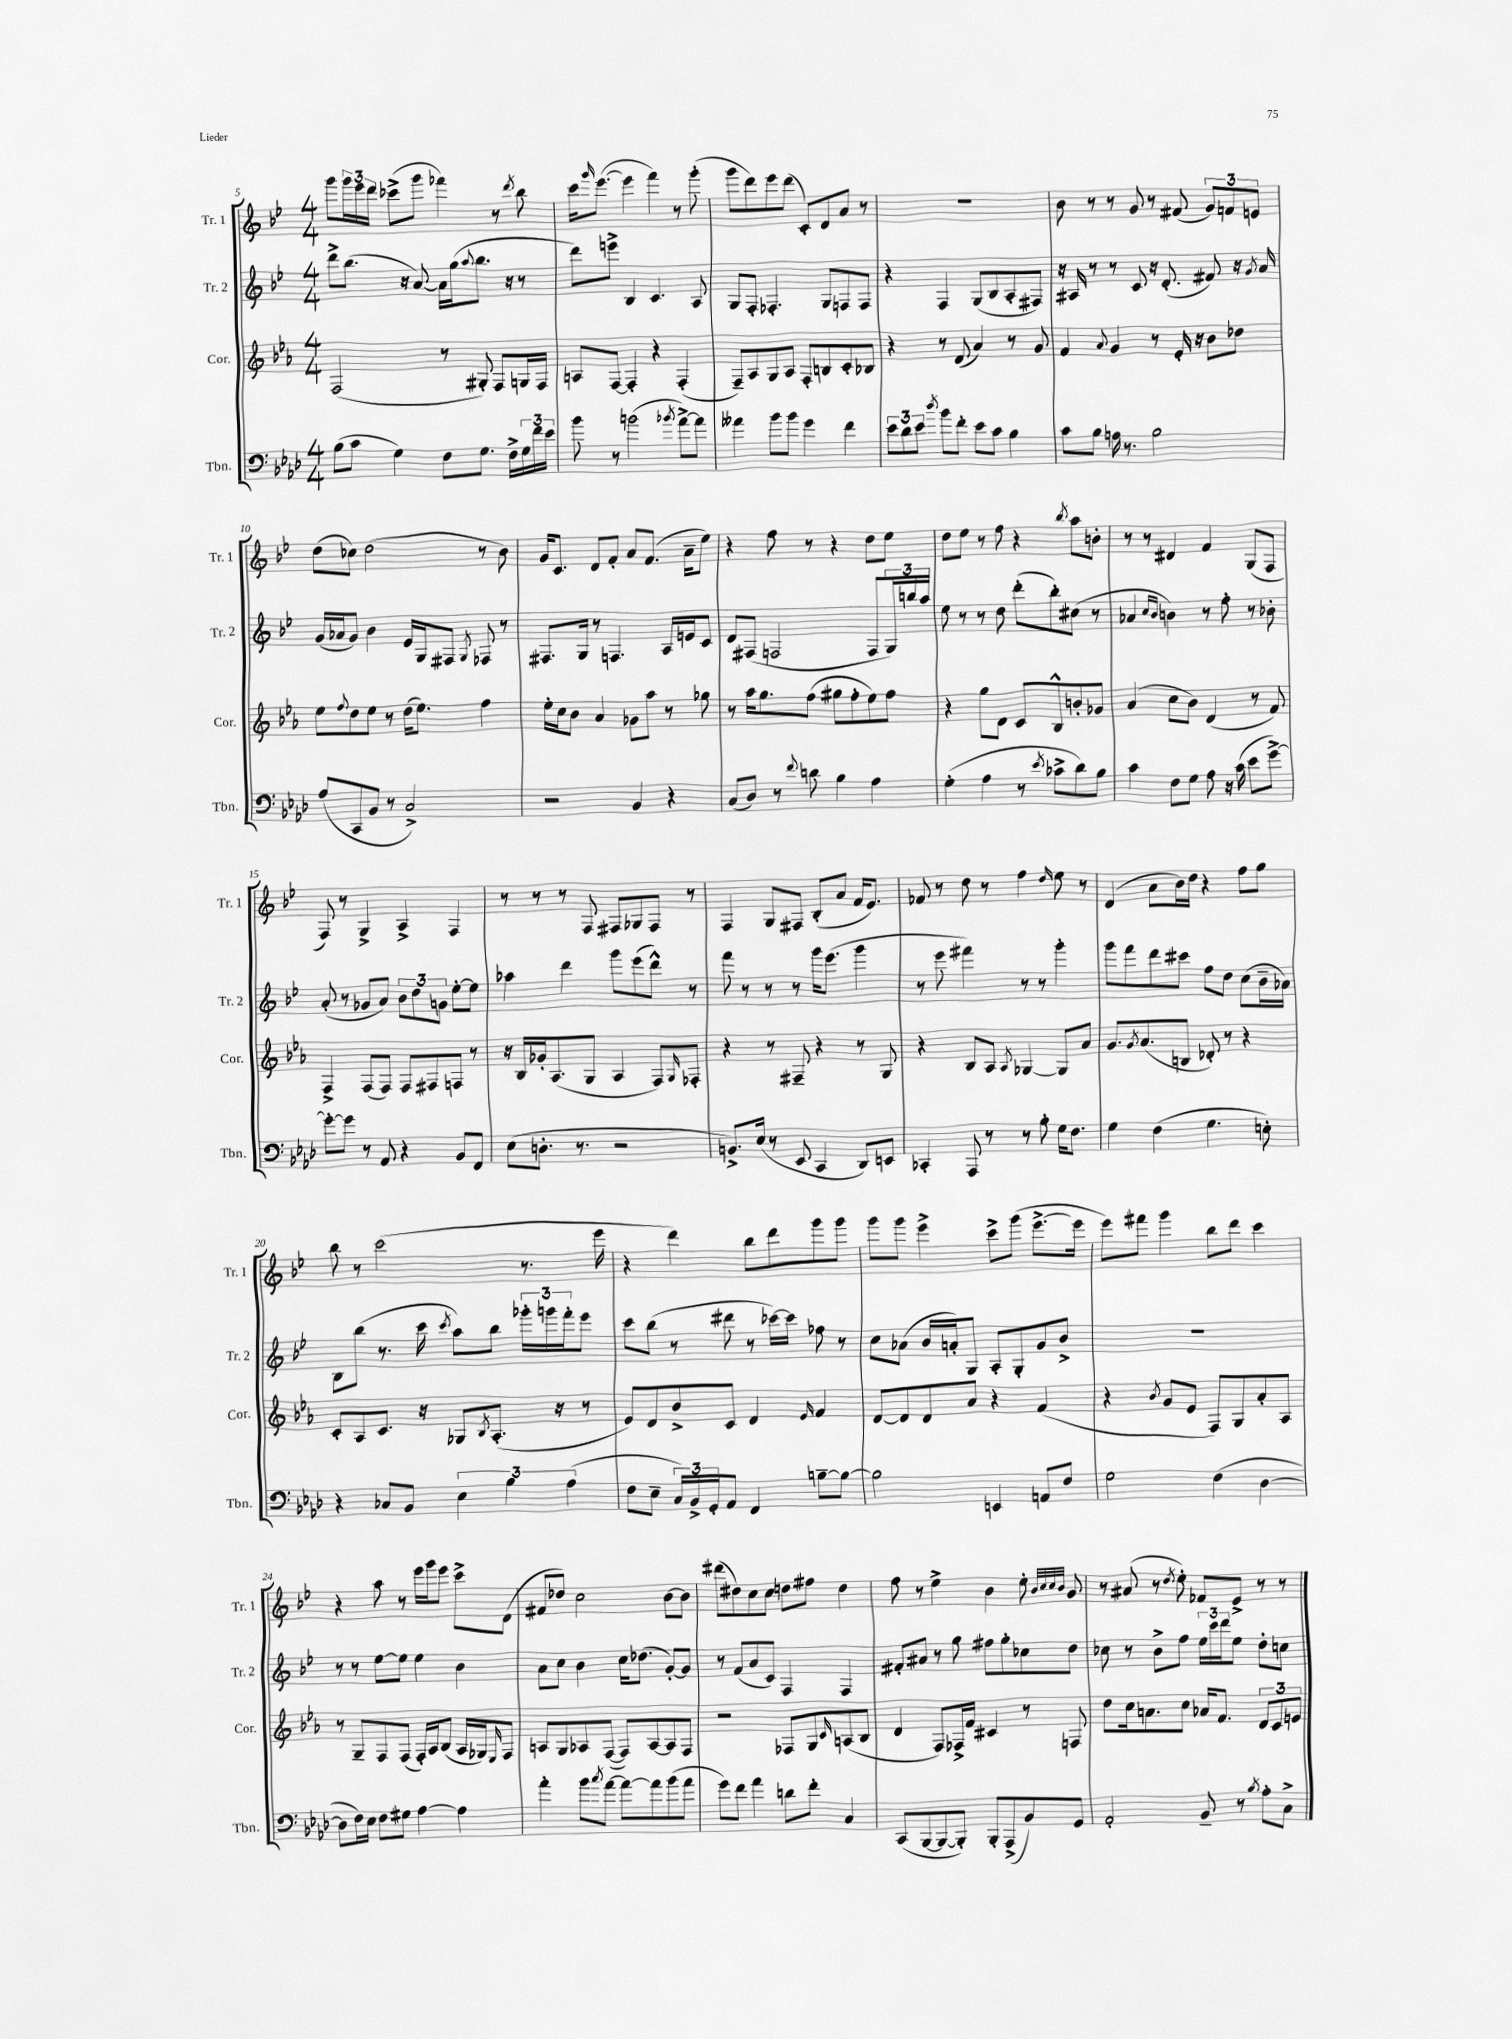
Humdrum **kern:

**kern	**kern	**kern	**kern
*staff4	*staff3	*staff2	*staff1
*clefF4	*clefG2	*clefG2	*clefG2
*k[b-e-a-d-]	*k[b-e-a-]	*k[b-e-]	*k[b-e-]
*M4/4	*M4/4	*M4/4	*M4/4
(8B-\L	(2F/	8ddd^\L	8ggg\L
8c\J	.	(8.bb-\J	24ggg\L
.	.	.	24eee-\
.	.	.	24ddd\JJ
4G\)	.	.	(8ccc-^\L
.	.	16r	.
.	.	[8a/)	8ggg\J
8F\L	8r	16a\]LL	4fff-\)
.	.	(16gg\J	.
.	.	8qqaa/	.
8.G\J	8G#'/)	8.bb-\J	.
.	8F/L	.	8r
16F^\LL	.	16r	.
.	.	.	8qddd/
24G\	16G/L	8r	8bb-\
24f\	.	.	.
.	16F/JJ	.	.
24e-\JJ	.	.	.
=	=	=	=
8b-\	8A/L	8ddd\L)	16ccc\LK
.	.	.	16qqggg/
.	.	.	([8.eee-\J
8r	[8F/J	8eee^\J	.
(2b\	4F'/]	4B-/	4eee-\]
.	4r	4.c/	4fff\)
8qb-/	.	.	.
[8a-^\L)	(4F'/	.	8r
8a-\]J	.	8A/	(8ggg'\
=	=	=	=
4a--\	8F~/L)	8G/L	8ggg\L
.	8A-/	8F'/J	8ddd\)
8b-\L	8G/	4.F-'/	8eee-\
8b-\J	8A-/J	.	(8ddd\J
4g\	8F'/L	.	8c'/L)
.	8B/	8G/L	8d/
4f\	8c'/	8F/	8a/J
.	8B-/J	8F/J	8r
=	=	=	=
12e-\L	4r	4r	1r
12d-\	.	.	.
12e-\J	.	.	.
8qdd-/	.	.	.
8b-\L	8r	4F/	.
8f'\J	(8d/	.	.
8e-\L	4a-/)	(8G/L	.
8c\J	.	8B-/	.
4B-\	8r	8A'/	.
.	8g/	8F#/J)	.
=	=	=	=
8c\L	4f/	16r	8b-\
.	.	16A#/	.
8B-\J	.	8r	8r
.	8qqa-/	.	.
16A\	4g/	8r	8r
8.r	.	.	.
.	.	8c/	8g/
2B-\	8r	16r	8r
.	.	(8.d'/	.
.	16e-'/	.	(8f#/
.	16r	.	.
.	8b-\L	8f#/)	12g/L)
.	.	.	12f/
.	8dd-\J	16r	.
.	.	.	12e/J
.	.	8qg/	.
.	.	16a/	.
=	=	=	=
(8A-/L	8ee-\L	(16g/LL	(8dd\L
.	.	16a-/J	.
.	8qqff/	.	.
8CC/	8dd\	8g/J)	8cc-\J)
8BB-/J	8ee-\J	4b-\	(2dd\
8r	8r	.	.
2C^/)	(16dd\LK	16e-/LL	.
.	8.ee-\J)	16G/J	.
.	.	8F#/J	.
.	.	8qG/	.
.	4ff\	8F-/	8r
.	.	8r	8b-\)
=	=	=	=
2r	16ee-'\LL	8.F#/L	16g/LK
.	16cc\J	.	8.c/J
.	8b-\J	.	.
.	.	16G/Jk	.
.	4a-/	8r	8d/L
.	.	4.F/	8f'/J
4BB-/	8g-\L	.	8a/L
.	8aa-\J	.	(8.f/J
4r	8r	16A/LL	.
.	.	16e/J	16a~\LK
.	8gg-\	8c/J	8ee-\J)
=	=	=	=
(8C/L	8r	8d/L	4r
8D-/J)	16aa-\LK	(8F#/J	.
.	8.gg\	.	.
8r	.	2F/	8ff\
8qqf/	.	.	.
8d\	(8ff\J	.	8r
4B-\	8gg#\L	.	4r
.	8ff'\	.	.
4A-\	8ee-\)	8F/L	8dd\L
.	8ff\J	24G/L)	8ee-\J
.	.	24bb/	.
.	.	24aa/JJ	.
=	=	=	=
(4G'\	4r	8ee-\	8dd\L
.	.	8r	8ee-\J
4A-\	8gg\L	8r	8r
.	8d\J	8dd\	8ff\
8r	8c/L	(8ddd'\L	4r
8qe-/	.	.	.
8c-^\L	8B-^^/	8bb-'\)	.
.	.	.	8qbb-/
8d-\)	8b'/	(8cc#\J	8aa\L
8B-\J	8g-/J	8r	8b'\J
=	=	=	=
4c\	(4a-/	4a-/	8r
.	.	.	8r
.	.	16qqcc/LL	.
.	.	16qqb-/JJ	.
8F\L	8cc\L	4b\)	4d#/
8G\J	8b-\J)	.	.
8A-\	(4d/	8r	4f/
16r	.	8ff'\	.
(16c\	.	.	.
8e-\L	8r	8r	(8G/L
[8g^\J)	8f/)	8b-'\	8F/J
=	=	=	=
8g'\_L	4F^/	(8a'/	8F/)
8g\]J	.	8r	8r
8r	(8F/L	8g-/L	4G^/
8AA-/	8F/J)	8a/J)	.
4r	8F/L	12b-\L	4A^/
.	.	12dd\	.
.	8F#/	.	.
.	.	12g\J	.
8BB-/L	8F/J	[8ee-'\L	4F/
8FF/J	8r	8ee-\]J	.
=	=	=	=
(8E-\L	16r	4aa-\	8r
.	16B-/LL	.	.
8.D'\J	16g-'/J	.	8r
.	(8.A-/	.	.
.	.	4ddd\	8r
8.r	.	.	.
.	8G/J	.	8F/
2r	4A-/	8ggg\L	8F#/L
.	.	(8eee-\	8G-/
.	8F/L)	8ddd^^\J)	8F#/J
.	16qqG/	.	.
.	8F-'/J	8r	8r
=	=	=	=
8.BB^/L)	4r	8fff\	4F/
.	.	8r	.
(16E-/Jk	.	.	.
8r	8r	8r	8G/L
8EE-/	8F#~/	8r	8F#/J
4CC/	4r	16ggg\LK	(8B-'/L
.	.	(8.eee-\J	.
.	.	.	8a/J
8DD-/L)	8r	4ggg\	16f/LK
.	.	.	8.e-/J)
8EE/J	8G/	.	.
=	=	=	=
4CC-'/	4r	8r	8f-/
.	.	8eee-\	8r
8AAA-/	8B-/L	4fff#\)	8dd\
8r	8A-/J	.	8r
.	8qA-/	.	.
8r	[4G-/	8r	4ff\
8B-'\	.	8r	.
.	.	.	16qqdd/
16G\LK	8G-/]L	4ggg'\	8ee-\
8.F\J	.	.	.
.	8a-/J	.	8r
=	=	=	=
4G\	8.g/L	8ggg\L	(4d/
.	.	8fff\	.
.	8qg/	.	.
.	(8.a-/	.	.
(4F\	.	8ddd\	8a\L
.	8B/J	8ccc#\J	16b-\L)
.	.	.	16dd\JJ
4.G\	8d-'/)	8ff\L	4r
.	8r	8dd\J	.
.	4r	(8cc\L	8ff\L
8E'\)	.	16b-~\L	8gg\J
.	.	16a-\JJ)	.
=	=	=	=
4r	8c'/L	8B-\L	8bb-\
.	8A-/	(8bb-\J	8r
8C-/L	8.c/J	8.r	(2ccc\
8BB-/J	.	.	.
.	16r	16ccc\	.
.	.	8qccc/	.
6E-\	8G-/L	8aa\L)	.
.	8qB-/	.	.
.	(8.A-'/J	8bb-\J	.
6B-\	.	.	.
.	.	24ggg-'\LL	8.r
.	.	24ggg\	.
.	16r	.	.
(6A-\	.	24fff'\J	.
.	8r	8eee-\J	.
.	.	.	16eee-\
=	=	=	=
8F\L	8e-/L)	8ccc\L	4r
8E-~\J	8d/	(8bb-\J	.
24C/LL)	8b-^/	8r	4ddd\)
24BB-^/	.	.	.
24GG'/J	.	.	.
8AA-/J	8c/J	8ddd#\	.
4FF/	4d/	8r	8bb-\L
.	.	[16ccc-\LL)	8ddd\
.	.	16ccc-\]JJ	.
.	16qqe-/	.	.
[8B~\L	4f/	8ff-\	8ggg\
8B\_J	.	8r	8ggg\J
=	=	=	=
2B\]	[8d/L	8cc\L	8ggg\L
.	8d/]	(8a-\J	8ggg\J
.	8d/	16b-/LL	4eee-^\
.	.	16a'/J)	.
.	8a-/J	8G/J	.
4EE/	4r	8A'/L	8ccc^\L
.	.	8G'/	(8ggg\J
8AA/L	(4f/	8g/	[8.eee-^\L
8F/J	.	8b-^/J	.
.	.	.	16eee-\]Jk
=	=	=	=
2G\	4r	1r	8eee-\L)
.	.	.	8fff#\J
.	8qb-/	.	.
.	8g/L	.	4ggg\
.	8e-/J	.	.
(4F\	8F/L)	.	8bb-\L
.	8G/	.	8ddd\J
[4D-\	8a-'/	.	4ccc\
.	8A-/J	.	.
=	=	=	=
8D-\]L	8r	8r	4r
16F\L)	8G~/L	8r	.
16E-\JJ	.	.	.
8F\L	8F/	[8ee-\L	8aa\
8G#\J	(8F/J	8ee-\]J	8r
[4A-\	16F'/LL)	4ee-\	16eee-\LL
.	16A-/J	.	16ggg\J
.	(8B-/J	.	8eee-\J
4A-\]	16A-/LL	4b-\	8ccc^\L
.	16G-/J)	.	.
.	16qqE-/	.	.
.	8F/J	.	(8d\J
=	=	=	=
4a-'\	8A/L	8a\L	8f#/L
.	8G/	8cc\J	8dd-/J)
8b-\L	8A-/	4b-\	2cc\
8qcc/	.	.	.
[8a-\J	([8F/J	.	.
8a-\_L	8F/]L)	16cc\LK	.
.	.	(8.dd-\J	.
8a-\]	[8A-/	.	.
(8b-\	8A-/]	[8g'/L)	[8b-\L
8a-\J	8F/J	8g/]J	8b-\]J
=	=	=	=
8g\L)	2r	8r	(8ddd#\L
8f\J	.	(8f/L	8dd#\)
4a-\	.	8a/	8cc\
.	.	8c/J)	8cc\J
8d\L	8F-/L	4F/	8dd\L
8f'\J	8G/	.	8ff#\J
.	16qqc/	.	.
4C/	(8A/	4F/	4dd\
.	8B-/J	.	.
=	=	=	=
(8CC/L	4d/	8f#'/L	8ff\
[8BBB-/	.	8a#/J	8r
8BBB-/_	8F/L)	8r	4ee-^\
8BBB-'/]J)	16F-^/L	8gg\	.
.	16f/JJ	.	.
8BBB-'/L	4c#/	8ff#\L	4b-\
(8AAA-^/	.	8gg'\	.
8BB-/)	8r	8cc-\	8ee-'\
.	.	.	32qqb-/LLL
.	.	.	32qqcc/
.	.	.	32qqcc/
.	.	.	32qqb-/JJJ
8GG/J	8F/	8dd\J	8g/
=	=	=	=
2AA-'/	8dd\L	8cc-\	8r
.	16cc\k	8r	(8a#/
.	8.a\	.	.
.	.	8b-^\L	8r
.	.	.	8qdd/
.	8cc\J	8ff\J	8ee-'\)
8BB-~/	16a-/LK	24ee-\LL	8f-/L
.	.	24ccc\	.
.	8.f/J	.	.
.	.	24ddd\J	.
8r	.	8ee-\J	8e-^/J
8qB-/	.	.	.
8A-'\L	12d/L	8dd'\L	8r
.	12c/	.	.
8C^\J	.	8cc\J	8r
.	12e/J	.	.
==	==	==	==
*-	*-	*-	*-
